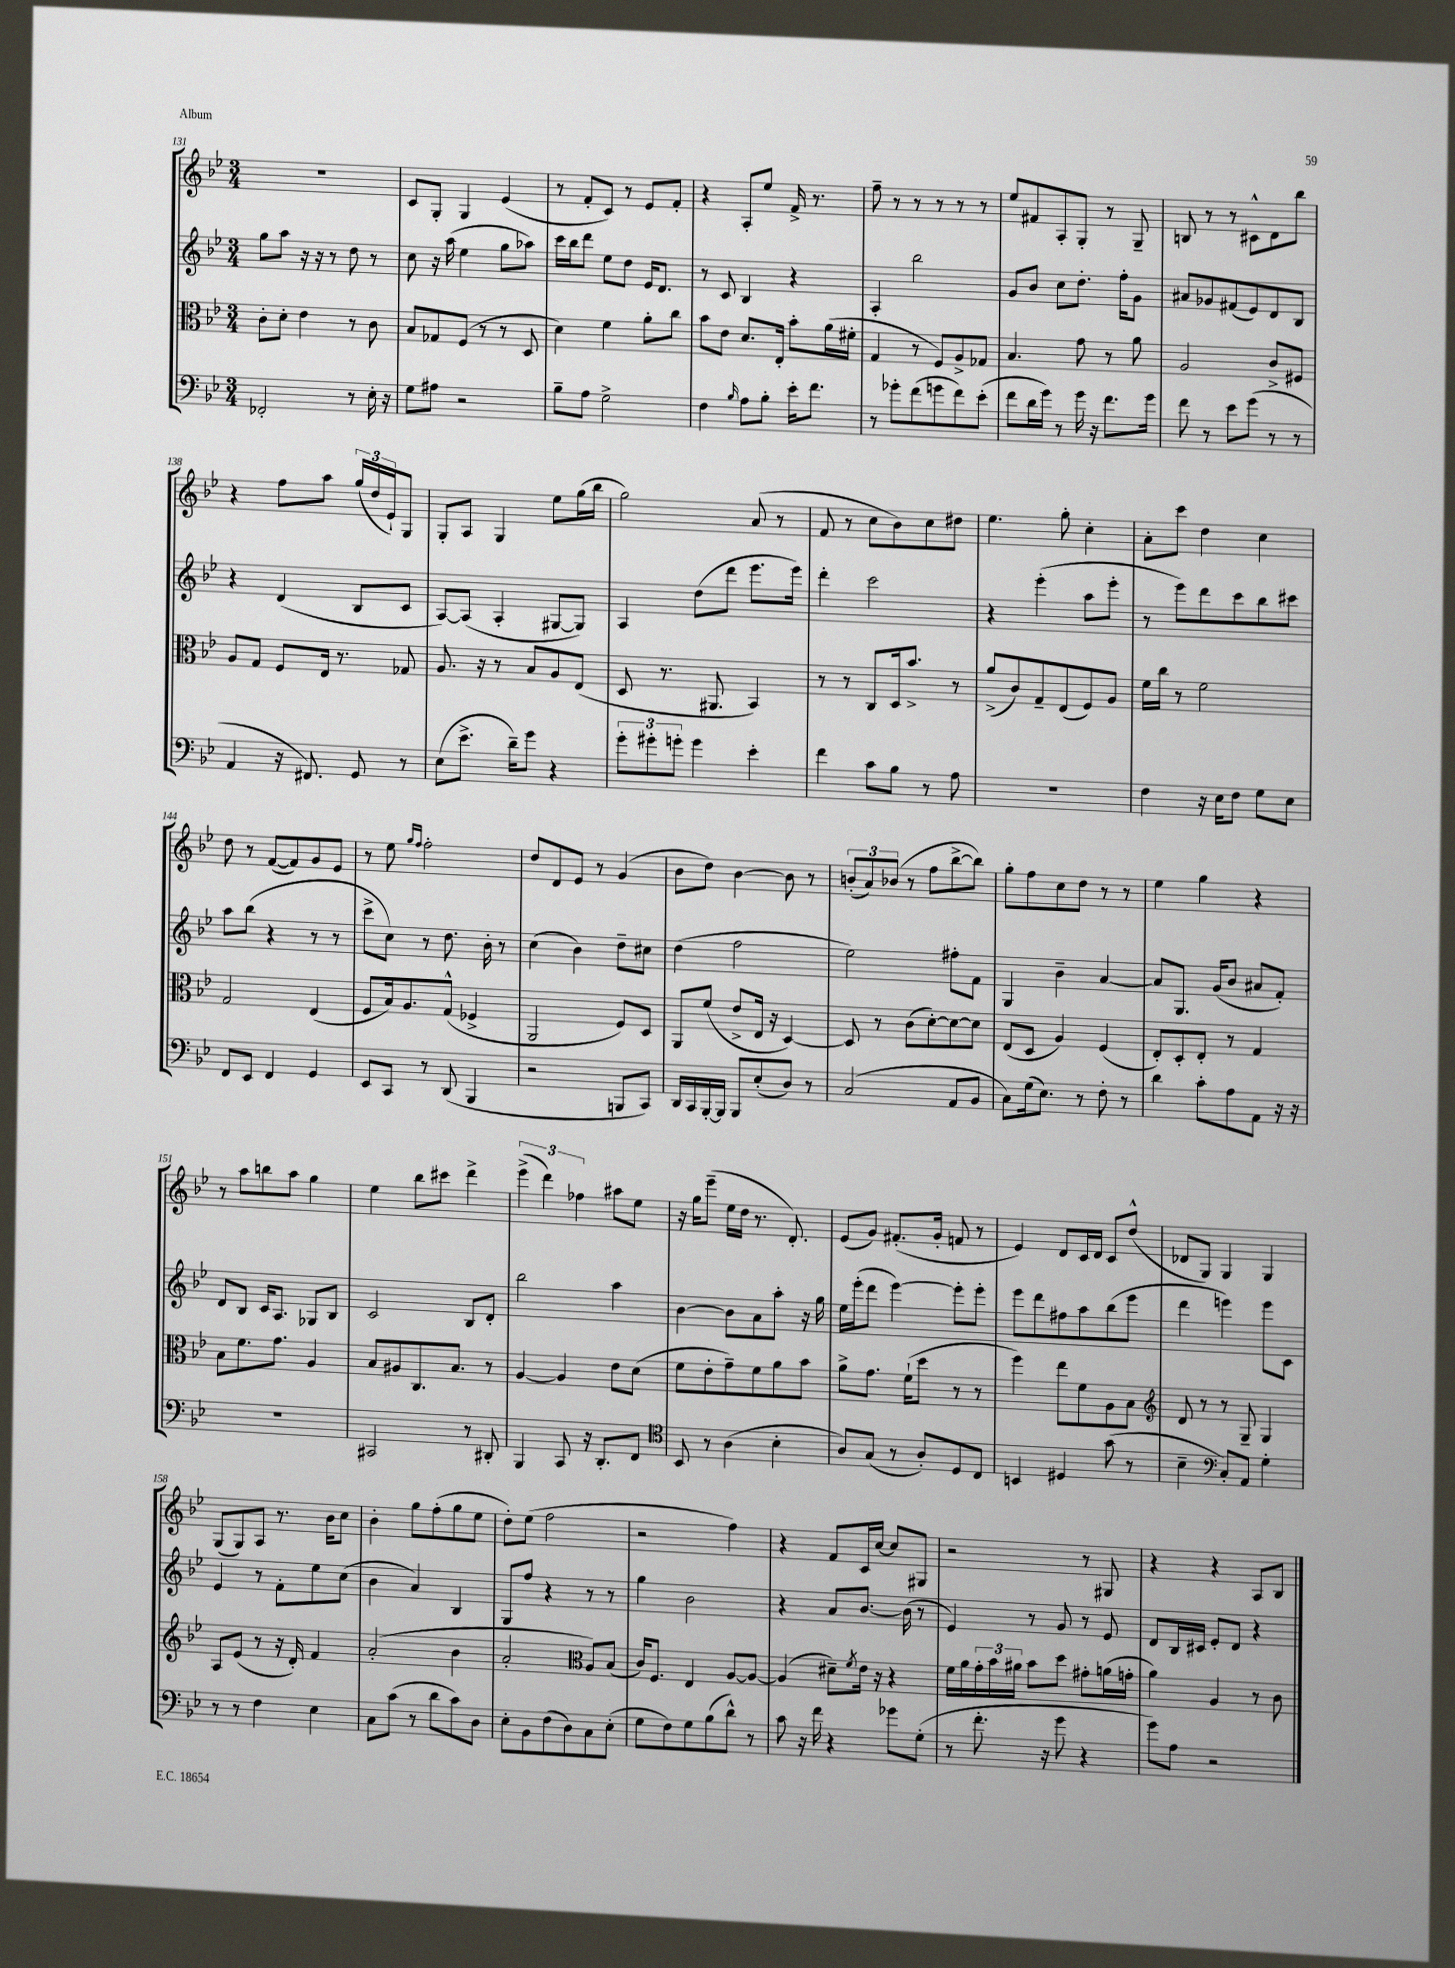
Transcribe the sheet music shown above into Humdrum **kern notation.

**kern	**kern	**kern	**kern
*staff4	*staff3	*staff2	*staff1
*clefF4	*clefC3	*clefG2	*clefG2
*k[b-e-]	*k[b-e-]	*k[b-e-]	*k[b-e-]
*M3/4	*M3/4	*M3/4	*M3/4
2FF-'	8c'	8gg	2.r
.	8d'	8aa	.
.	4e-	16r	.
.	.	16r	.
.	.	8r	.
8r	8r	8dd	.
16E-'	8c	8r	.
16r	.	.	.
=	=	=	=
8G	8B-	8cc	8c
8A#	8G-	16r	8G'
.	.	(16aa	.
2r	(8F	4ee-	4G
.	8r	.	.
.	8r	8gg	(4e-
.	8D	8aa-)	.
=	=	=	=
8B-~	4d)	16ccc	8r
.	.	16bb-	.
8A	.	8ddd	8f'
2G^	4f	8ee-	8c)
.	.	8dd	8r
.	8a'	16e-	8e-
.	.	8.d	.
.	8cc	.	8f'
=	=	=	=
4F	8b-	8r	4r
.	8e-	8c	.
16qqB-	.	.	.
8A	8.d	4B-	8A'
8B-'	.	.	8ee-
.	16E-'	.	.
16e-'	8b-'	4r	16f^
8.f	.	.	8.r
.	(16a	.	.
.	16f#'	.	.
=	=	=	=
8r	4G	4A'	8ff~
8g-'	.	.	8r
(8f	8r	2bb-	8r
8g	8F)	.	8r
8f)	8A^	.	8r
(8e-'	8G-	.	8r
=	=	=	=
8f	4.B-	8g	8ee-
16d	.	8b-	8f#
16g)	.	.	.
8r	.	8cc	8A'
16g	8g	8.dd'	8G'
16r	.	.	.
8.f	8r	.	8r
.	.	16ff'	.
.	8a	8g	8G~
16g	.	.	.
=	=	=	=
8f	2A	8a#	8B
8r	.	8g-	8r
8e-	.	(8f#	8r
(8g	.	8e-)	8c#^^
8r	8c^	8d	8d
8r	8F#	8B-	8bb-
=	=	=	=
4AA	8A	4r	4r
.	8G	.	.
16r	8F	(4d	8ff
8.FF#)	.	.	.
.	16E-	.	8aa
.	8.r	.	.
8GG	.	8B-	(24gg
.	.	.	24dd
.	.	.	24e-`)
8r	8G-	8c	8G
=	=	=	=
(8E-	8.A	[8A)	8G'
8.e-^	.	(8A]	8A
.	16r	.	.
.	8r	4A'	4G
16d~)	.	.	.
8g	8B-	.	.
4r	8A	[8G#	8ee-
.	(8E-	8G#])	(16gg
.	.	.	16bb-
=	=	=	=
12g'	8D	4A	2gg)
12g#'	.	.	.
.	8.r	.	.
12g'	.	.	.
4g	.	(8dd	.
.	8.AA#	.	.
.	.	8ddd	.
4e-'	4BB-)	8.eee-	(8a
.	.	.	8r
.	.	16eee-)	.
=	=	=	=
4f	8r	4ddd'	8f
.	8r	.	8r
8c	8C	2ccc	8cc
8B-	16D	.	8b-)
.	8.b-^	.	.
8r	.	.	8cc
8A	8r	.	8dd#
=	=	=	=
2.r	(8a^	4r	4.ee-
.	8c)	.	.
.	8G~	(4eee-'	.
.	(8E-	.	8gg'
.	8F)	8aa	4cc'
.	8A	8eee-'	.
=	=	=	=
4F	16f	8r	8a'
.	16cc	.	.
.	8r	8eee-)	8ccc
16r	2f	8ddd	4dd
16E-	.	.	.
8F	.	8ccc	.
8G	.	8bb-	4cc
8E-	.	8ccc#	.
=	=	=	=
8FF	2G	8aa	8dd
8EE-	.	(8bb-	8r
4FF	.	4r	([8f
.	.	.	8f])
4GG	(4E-	8r	8g
.	.	8r	8e-
=	=	=	=
8EE-	8F	8ccc^	8r
8CC	16B-)	8cc)	8ee-
.	8.A	.	.
.	.	.	16qqgg
.	.	.	16qqff
8r	.	8r	2ff'
(8DD	(8G^^	8.dd	.
4BBB-	4F-^	.	.
.	.	16b-'	.
.	.	8r	.
=	=	=	=
2r	2AA	(4cc	8dd
.	.	.	8d
.	.	4b-)	8e-
.	.	.	8r
8BBB	8F)	8dd~	(4g
8CC)	8D	8cc#	.
=	=	=	=
16DD	8AA	(4dd	8b-
16CC	.	.	.
[16BBB-'	(8f	.	8dd)
16BBB-]	.	.	.
8BBB-	8e-^	2ff	[4b-
(8E-'	16E-	.	.
.	16r	.	.
8D)	[4D)	.	8b-]
8r	.	.	8r
=	=	=	=
(2C	8D]	2ee-)	(12b'
.	.	.	12a)
.	8r	.	.
.	.	.	(12b-
.	(8c	.	8r
.	[8d')	.	8ff
8AA	8d_	8ff#'	[8bb-^
8BB-	8d]	8f	8bb-])
=	=	=	=
8C)	(8E-	4G	8gg'
(16G	8D	.	8ff
8.E-)	.	.	.
.	4A)	4b-~	8cc
8r	.	.	8dd
8F'	(4F	[4a	8r
8r	.	.	8r
=	=	=	=
4d	8E-')	8a]	4ee-
.	8D'	8.G	.
8c'	8E-'	.	4gg
.	.	(16g	.
8A	8r	8b-	.
8AA	4G	8a#	4r
16r	.	8f')	.
16r	.	.	.
=	=	=	=
2.r	8B-	8d	8r
.	8.f	8B-	8aa
.	.	16c	8bb
.	8.g	8.A	.
.	.	.	8aa
.	4A	8G-	4gg
.	.	8B-	.
=	=	=	=
2CC#	8B-	2c	4ee-
.	8A#	.	.
.	8.C	.	8bb-
.	.	.	8ccc#
.	8.B-	.	.
8r	.	8B-	4ddd^
8DD#'	8r	8d'	.
=	=	=	=
4BBB-	[4A	2bb-	(6eee-^
.	.	.	6ddd)
8CC	4A]	.	.
.	.	.	6ff-
16r	.	.	.
8.DD'	.	.	.
.	8e-	4aa	8aa#
8FF	(8d	.	8ee-
=	=	=	=
*clefC4	*	*	*
8BB-	8f	[4b-	16r
.	.	.	16gg
8r	8e-'	.	(8eee-~
(4A	8g~)	8b-]	16ee-
.	.	.	16dd
.	8f	8a	8.r
4B-'	8a	8aa'	.
.	.	.	8.d')
.	8b-	16r	.
.	.	16gg	.
=	=	=	=
8A)	8a^	16ee-	(8e-
.	.	(16eee-'	.
(8G	8.g	8ddd	8g)
8r	.	[4eee-)	(8.f#'
.	(16f`	.	.
8A')	8dd	.	.
.	.	.	16g'
8D	8r	8eee-']	8f
8C	8r	8eee-'	8r
=	=	=	=
4BB	4ff)	8eee-	4e-)
.	.	8ddd	.
4D#	8ee-	8ff#	8d
.	8f	8aa	16c
.	.	.	16d
(8g	8A	(8bb-	8c
8r	8B-	8eee-	(8dd^^
=	=	=	=
*	*clefG2	*	*
4B-~	8d	4ddd	8d-
.	8r	.	8G)
*clefF4	*	*	*
8C')	8r	4eee)	4G
8AA	8G~	.	.
4G'	4G	8eee	4G
.	.	8c	.
=	=	=	=
8r	8A	4e-	(8G
8r	(8e-	.	8G)
4F	8r	8r	8A
.	16r	8f'	8.r
.	16d')	.	.
4E-	4f	8ee-	.
.	.	.	16b-
.	.	(8cc	8cc
=	=	=	=
8C	(2a'	4b-	4b-'
(8c	.	.	.
8r	.	4a)	8gg
8d	.	.	(8ff'
8c)	4b-	4B-	8gg
8D	.	.	8ee-
=	=	=	=
8E-'	2a'	8G	8dd')
8BB-	.	8ff	(8ee-
(8F	.	4r	2ff
8D)	.	.	.
*	*clefC3	*	*
8C	8A)	8r	.
(8E-'	(8B-	8r	.
=	=	=	=
8G	16c)	4gg	2r
.	8.F	.	.
8F)	.	.	.
8G	4E-	2b-	.
(8B-	.	.	.
8d^^)	[8A	.	4ff)
8r	8A_	.	.
=	=	=	=
8c	(4A]	4r	4r
16r	.	.	.
16f	.	.	.
4r	8d#~)	8a	8f
.	8qf	.	.
.	16e-	[8.b-	16c
.	16r	.	[16cc
8g-	4r	.	8cc]
.	.	(16b-]	.
(8G'	.	8r	8G#
=	=	=	=
8r	16f	4e-)	2r
.	16a	.	.
8.f'	24g'	.	.
.	24b-	.	.
.	24a#	.	.
.	8b-	8r	.
16r	.	.	.
8g	8dd	8g	.
4r	8g#'	8r	8r
.	(16a	8e-	8G#
.	16g'	.	.
=	=	=	=
8g)	4a)	8d	4r
8A	.	16B-	.
.	.	16c#	.
2r	4A	8e-'	4r
.	.	8d	.
.	8r	4r	8A
.	8c	.	8B-
==	==	==	==
*-	*-	*-	*-
